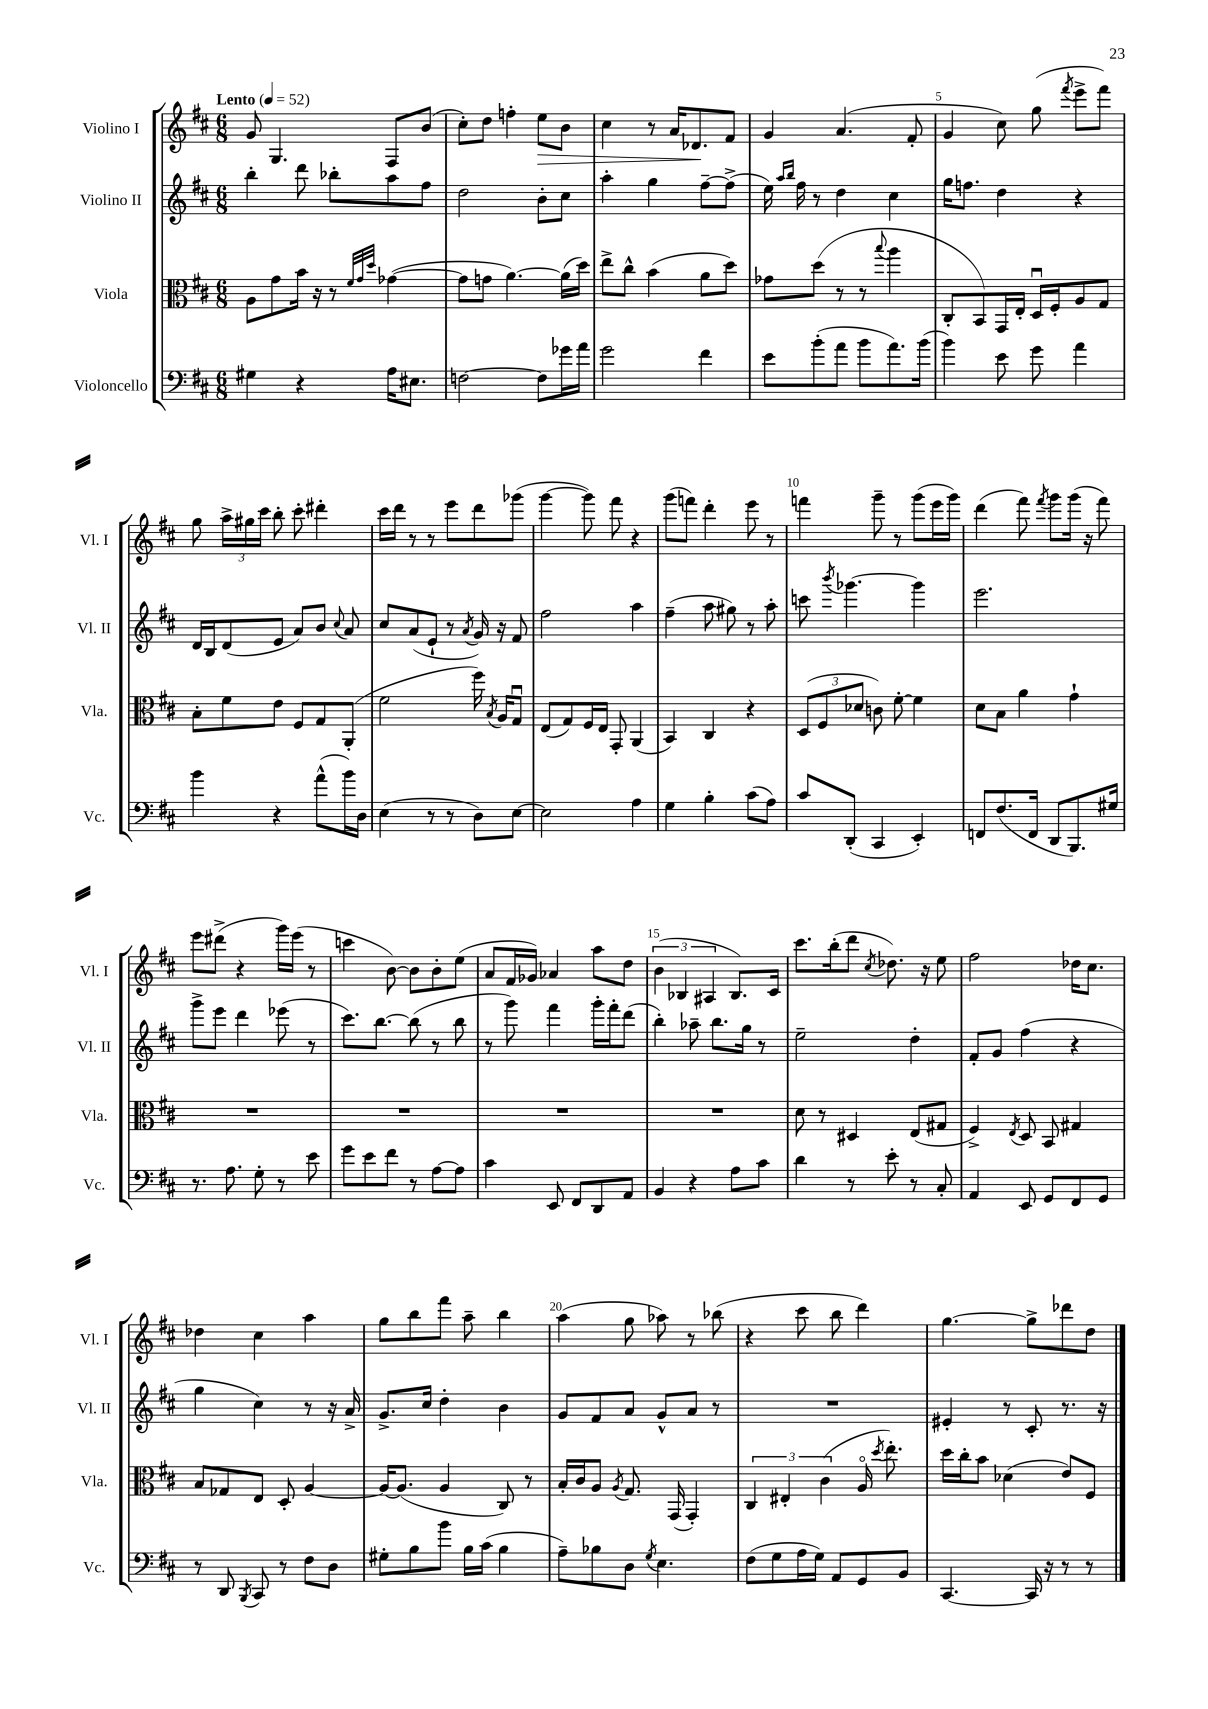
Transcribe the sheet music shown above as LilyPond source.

<<
\new StaffGroup <<
\new Staff = "s0" \with { instrumentName = "Violino I" shortInstrumentName = "Vl. I" } {
    \clef treble \key d \major \numericTimeSignature \time 6/8 \tempo "Lento" 4 = 52
    \autoBeamOff g'8 g4. fis8[ b'8]( |
    cis''8[-.) d''8] f''4-. e''8[\> b'8] |
    cis''4 r8 a'16[ des'8.\! fis'8] |
    g'4 a'4.( fis'8-. |
    g'4 cis''8) g''8( \acciaccatura { fis'''8 } e'''8[-> fis'''8]) |
    g''8 \tuplet 3/2 { a''16[-> gis''16 cis'''16] } b''8-. cis'''8-. dis'''4-. |
    cis'''16[ d'''16] r8 r8 e'''8[ d'''8 ges'''8]( |
    g'''4~ g'''8) fis'''8 r4 |
    g'''8[( f'''8]) d'''4-. e'''8 r8 |
    f'''4 g'''8-- r8 g'''8[( e'''16 g'''16]) |
    d'''4( fis'''8) \acciaccatura { fis'''8 } g'''8[ g'''16]( r16 fis'''8) |
    e'''8[ dis'''8]->( r4 g'''16[) e'''16]( r8 |
    c'''4 b'8~) b'8[ b'8-. e''8]( |
    a'8[ fis'16 ges'16]) aes'4 a''8[ d''8] |
    \tuplet 3/2 { b'4( bes4 ais4 } bes8.[) cis'16] |
    cis'''8.[ b''16-.( d'''8] \acciaccatura { cis''8 } des''8.) r16 e''8 |
    fis''2 des''16[ cis''8.] |
    des''4 cis''4 a''4 |
    g''8[ b''8 fis'''8] a''8-- b''4 |
    a''4( g''8 aes''8) r8 bes''8( |
    r4 cis'''8 b''8 d'''4) |
    g''4.~ g''8[-> des'''8 d''8] \bar "|." |
}
\new Staff = "s1" \with { instrumentName = "Violino II" shortInstrumentName = "Vl. II" } {
    \clef treble \key d \major \numericTimeSignature \time 6/8
    \autoBeamOff b''4-. d'''8 bes''8[-. a''8 fis''8] |
    d''2 b'8[-. cis''8] |
    a''4-. g''4 fis''8[~-- fis''8]->( |
    e''16) \grace { a''16[ b''16] } fis''16 r8 d''4 cis''4 |
    g''16[ f''8.] d''4 r4 |
    d'16[ b16 d'8( e'8] a'8[) b'8] \appoggiatura { cis''8 } a'8 |
    cis''8[ a'8( e'8]-! r8 \acciaccatura { a'8 } g'16) r16 fis'8 |
    fis''2 a''4 |
    fis''4--( a''8 gis''8) r8 a''8-. |
    c'''8 \acciaccatura { b'''8 } ges'''4.~ ges'''4 |
    e'''2. |
    g'''8[-> e'''8] d'''4 ees'''8( r8 |
    cis'''8.[) b''8.]~ b''8( r8 b''8 |
    r8 g'''8) fis'''4 g'''16[-. fis'''16-. d'''8]( |
    b''4-.) aes''8-- b''8.[ g''16] r8 |
    e''2-- d''4-. |
    fis'8[-. g'8] fis''4( r4 |
    g''4 cis''4) r8 r16 a'16-> |
    g'8.[-> cis''16] d''4-. b'4 |
    g'8[ fis'8 a'8] g'8[-^ a'8] r8 |
    R2. |
    eis'4-. r8 cis'8-. r8. r16 \bar "|." |
}
\new Staff = "s2" \with { instrumentName = "Viola" shortInstrumentName = "Vla." } {
    \clef alto \key d \major \numericTimeSignature \time 6/8
    \autoBeamOff a8[ g'8 b'16] r16 r8 \grace { fis'32[ g'32 d''32] } ges'4~( |
    ges'8[ g'8] a'4.~) a'16[( d''16]) |
    e''8[-> cis''8]-^ b'4( a'8[ d''8]) |
    ges'8[ d''8]( r8 r8 \appoggiatura { b''8 } a''4 |
    cis8[-. b,8) g,16 e16]-. d16[\downbow fis16-. a8 g8] |
    b8[-. fis'8 e'8] fis8[ g8 a,8]-.( |
    fis'2 fis''16) \acciaccatura { b8 } a16[ g8]\downbow |
    e8[( g8) fis16 e16] g,8-. a,4( |
    b,4) cis4 r4 |
    \tuplet 3/2 { d8[( fis8 des'8] } c'8) fis'8~-. fis'4 |
    d'8[ b8] a'4 g'4-! |
    R2. |
    R2. |
    R2. |
    R2. |
    d'8 r8 dis4 e8[( gis8] |
    fis4->) \acciaccatura { e8 } d8 b,8 gis4 |
    b8[ ges8 e8] d8-. a4~ |
    a16[~ a8.]( a4 cis8) r8 |
    b16[-. cis'16 a8] \acciaccatura { a8 } g8. g,16( g,4-.) |
    \tuplet 3/2 { cis4 eis4-. cis'4( } a16\flageolet \acciaccatura { d''8 } e''8.-.) |
    d''16[ cis''16-. b'8] des'4( e'8[) fis8] \bar "|." |
}
\new Staff = "s3" \with { instrumentName = "Violoncello" shortInstrumentName = "Vc." } {
    \clef bass \key d \major \numericTimeSignature \time 6/8
    \autoBeamOff gis4 r4 a16[ eis8.] |
    f2~ f8[ ges'16 a'16] |
    g'2 fis'4 |
    e'8[ b'8-.( a'8] b'8[ a'8.) b'16]( |
    b'4) e'8 g'8 a'4 |
    b'4 r4 a'8[-^( b'16) d16] |
    e4( r8 r8 d8[) e8]~ |
    e2 a4 |
    g4 b4-. cis'8[( a8]) |
    cis'8[ d,8]-.( cis,4 e,4-.) |
    f,8[ fis8.( f,16] d,8[ b,,8.) gis16] |
    r8. a8. g8-. r8 e'8 |
    g'8[ e'8 fis'8] r8 a8[~ a8] |
    cis'4 e,8 fis,8[ d,8 a,8] |
    b,4 r4 a8[ cis'8] |
    d'4 r8 e'8-. r8 cis8-. |
    a,4 e,8 g,8[ fis,8 g,8] |
    r8 d,8 \acciaccatura { b,,8 } cis,8 r8 fis8[ d8] |
    gis8[-. b8 b'8] b16[ cis'16]( b4 |
    a8[--) bes8 d8] \acciaccatura { g8 } e4. |
    fis8[( g8 a16 g16]) a,8[ g,8 b,8] |
    cis,4.~ cis,16 r16 r8 r8 \bar "|." |
}
>>
>>
\layout { \context { \Score \override BarNumber.break-visibility = ##(#f #t #t) barNumberVisibility = #(every-nth-bar-number-visible 5) } }
